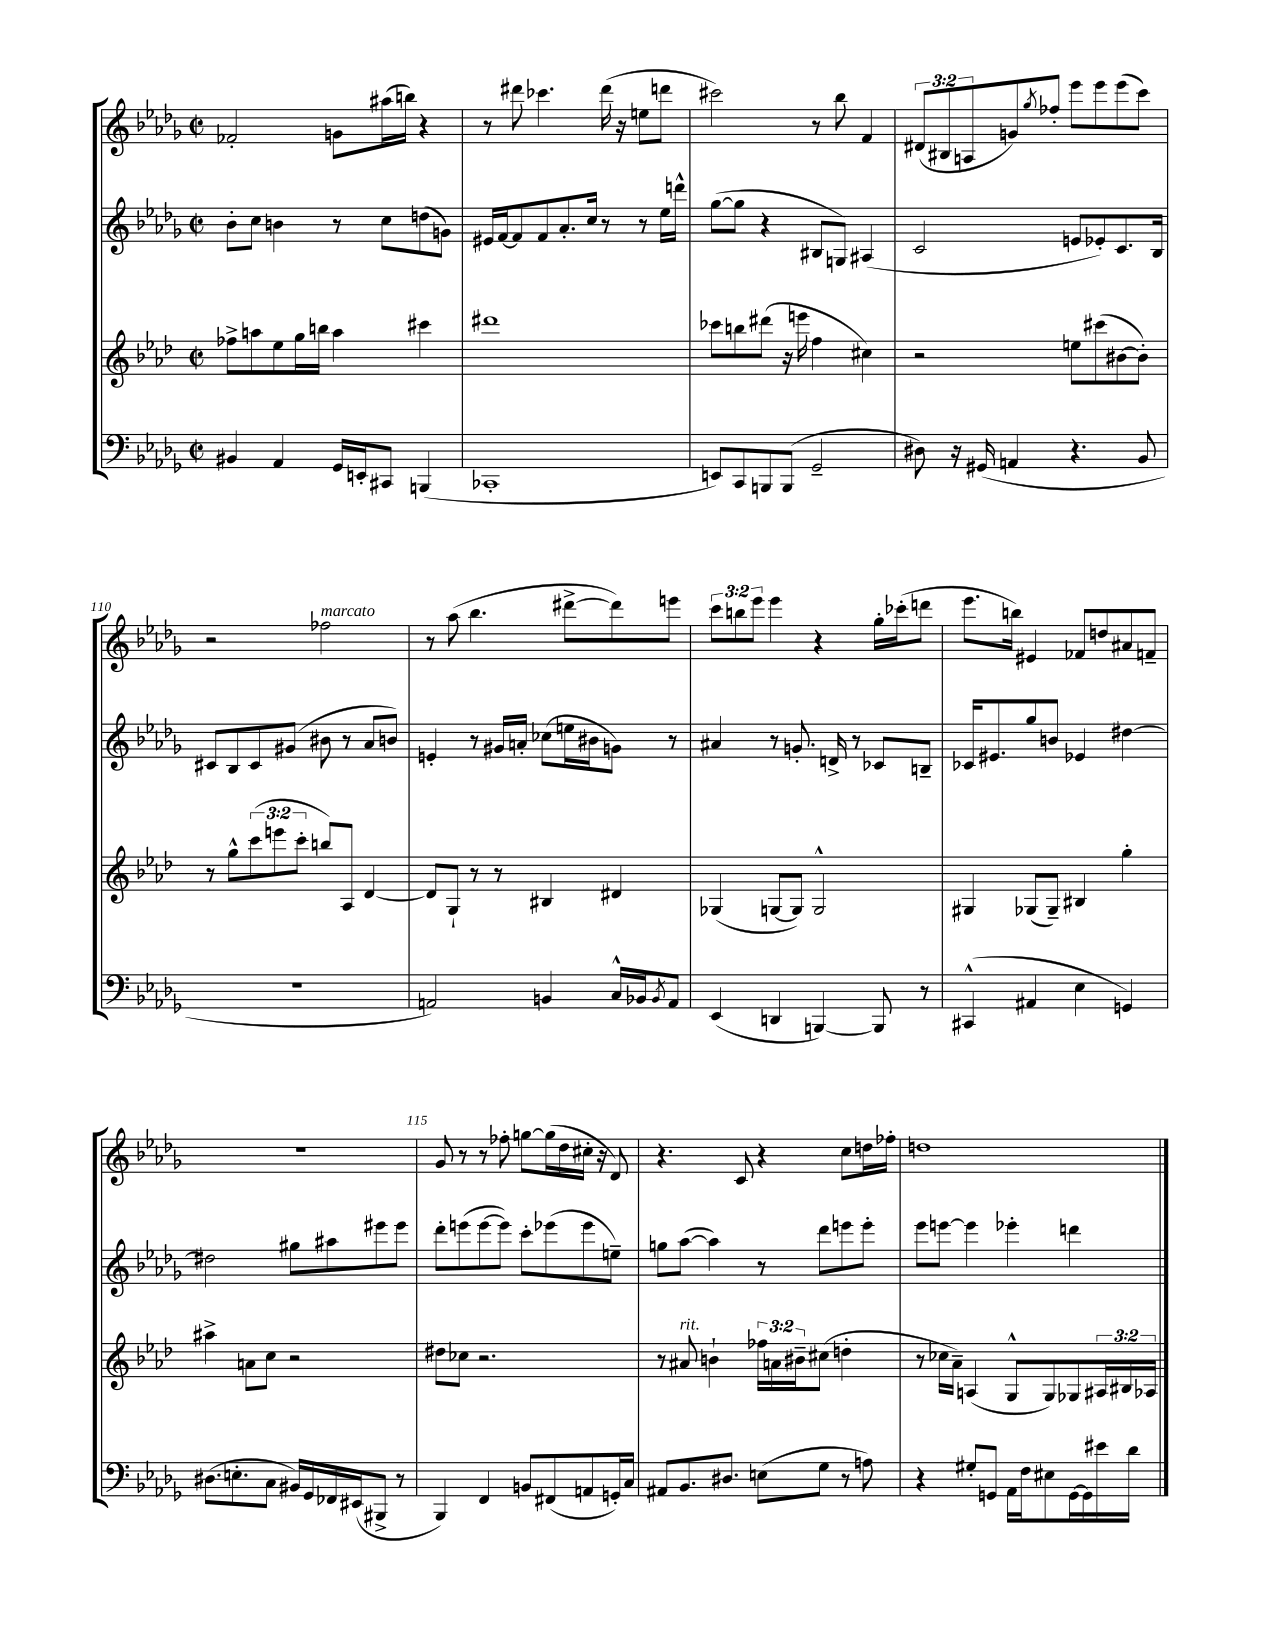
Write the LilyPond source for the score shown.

<<
\new StaffGroup <<
\new Staff = "s0" {
    \clef treble \key des \major \defaultTimeSignature \time 2/2 \override Staff.TupletNumber.text = #tuplet-number::calc-fraction-text
    fes'2-. g'8 ais''16( b''16) r4 |
    r8 dis'''8 ces'''4. dis'''16( r16 e''8 d'''8 |
    cis'''2) r8 bes''8 f'4 |
    \tuplet 3/2 { dis'8( bis8 a8 } g'8) \acciaccatura { ges''8 } fes''8-. ees'''8 ees'''8 ees'''8( c'''8) |
    r2 fes''2^\markup { \italic "marcato" } |
    r8 aes''8( bes''4. dis'''8~-> dis'''8) e'''8 |
    \tuplet 3/2 { c'''8 b''8 ees'''8 } ees'''4 r4 ges''16-. ces'''16-.( d'''8 |
    ees'''8. b''16) eis'4 fes'8 d''8 ais'8 f'8-- |
    R1 |
    ges'8 r8 r8 fes''8-. g''8~ g''16( des''16 cis''16-. r16 des'8) |
    r4. c'8 r4 c''8 d''16 fes''16-. |
    d''1 \bar "|." |
}
\new Staff = "s1" {
    \clef treble \key des \major \defaultTimeSignature \time 2/2
    bes'8-. c''8 b'4 r8 c''8 d''8( g'8) |
    eis'16 f'16~ f'8 f'8 aes'8.-. c''16 r8 r8 ees''16 d'''16-^ |
    ges''8~( ges''8 r4 bis8 g8) ais4( |
    c'2 e'8 ees'8-.) c'8. bes16 |
    cis'8 bes8 cis'8 gis'8( bis'8 r8 aes'8 b'8) |
    e'4-. r8 gis'16 a'16-. ces''8( e''16 bis'16 g'8) r8 |
    ais'4 r8 g'8.-. d'16-> r8 ces'8 b8-- |
    ces'16 eis'8. ges''8 b'8 ees'4 dis''4~ |
    dis''2 gis''8 ais''8 eis'''8 eis'''8 |
    des'''8-. e'''8( e'''8~ e'''8) c'''8-. ees'''8( ees'''8 e''8--) |
    g''8 aes''8~( aes''4) r8 des'''8 e'''8 e'''8-. |
    ees'''8 e'''8~ e'''4 ees'''4-. d'''4 \bar "|." |
}
\new Staff = "s2" {
    \clef treble \key aes \major \defaultTimeSignature \time 2/2 \override Staff.TupletNumber.text = #tuplet-number::calc-fraction-text
    fes''8-> a''8 ees''8 g''16 b''16 a''4 cis'''4 |
    dis'''1 |
    ces'''8 b''8 dis'''8( r16 e'''16 f''4 cis''4) |
    r2 e''8 cis'''8( bis'8~ bis'8-.) |
    r8 g''8-^ \tuplet 3/2 { c'''8( e'''8 c'''8-. } b''8) aes8 des'4~ |
    des'8 g8-! r8 r8 bis4 dis'4 |
    ges4( g8~ g8) g2-^ |
    gis4 ges8( ges8--) bis4 g''4-. |
    ais''4-> a'8 c''8 r2 |
    dis''8 ces''8 r2. |
    r8 ais'8^\markup { \italic "rit." } b'4-! \tuplet 3/2 { fes''16 a'16 bis'16-- } cis''8( d''4-. |
    r8 ces''16 aes'16--) a4( g8-^ g8) ges8 \tuplet 3/2 { ais16 bis16 aes16 } \bar "|." |
}
\new Staff = "s3" {
    \clef bass \key des \major \defaultTimeSignature \time 2/2
    bis,4 aes,4 ges,16 e,16-. cis,8 b,,4( |
    ces,1-. |
    e,8) c,8 b,,8 b,,8( ges,2-- |
    dis8) r16 gis,16( a,4 r4. bes,8 |
    R1 |
    a,2) b,4 c16-^ bes,16 \acciaccatura { bes,8 } a,8 |
    ees,4( d,4 b,,4~) b,,8 r8 |
    cis,4-^( ais,4 ees4 g,4) |
    dis8.( e8.-. c8 bis,16) ges,16 fes,16 eis,16( bis,,8-> r8 |
    bes,,4) f,4 b,8 fis,8( a,8 g,16-.) c16 |
    ais,8 bes,8. dis8. e8( ges8 r8 a8) |
    r4 gis8-. g,8 aes,16 f16 eis8 g,16~ g,16 eis'16 des'16 \bar "|." |
}
>>
>>
\layout { \context { \Score currentBarNumber = #106 \override BarNumber.break-visibility = ##(#f #t #t) barNumberVisibility = #(every-nth-bar-number-visible 5) } }
